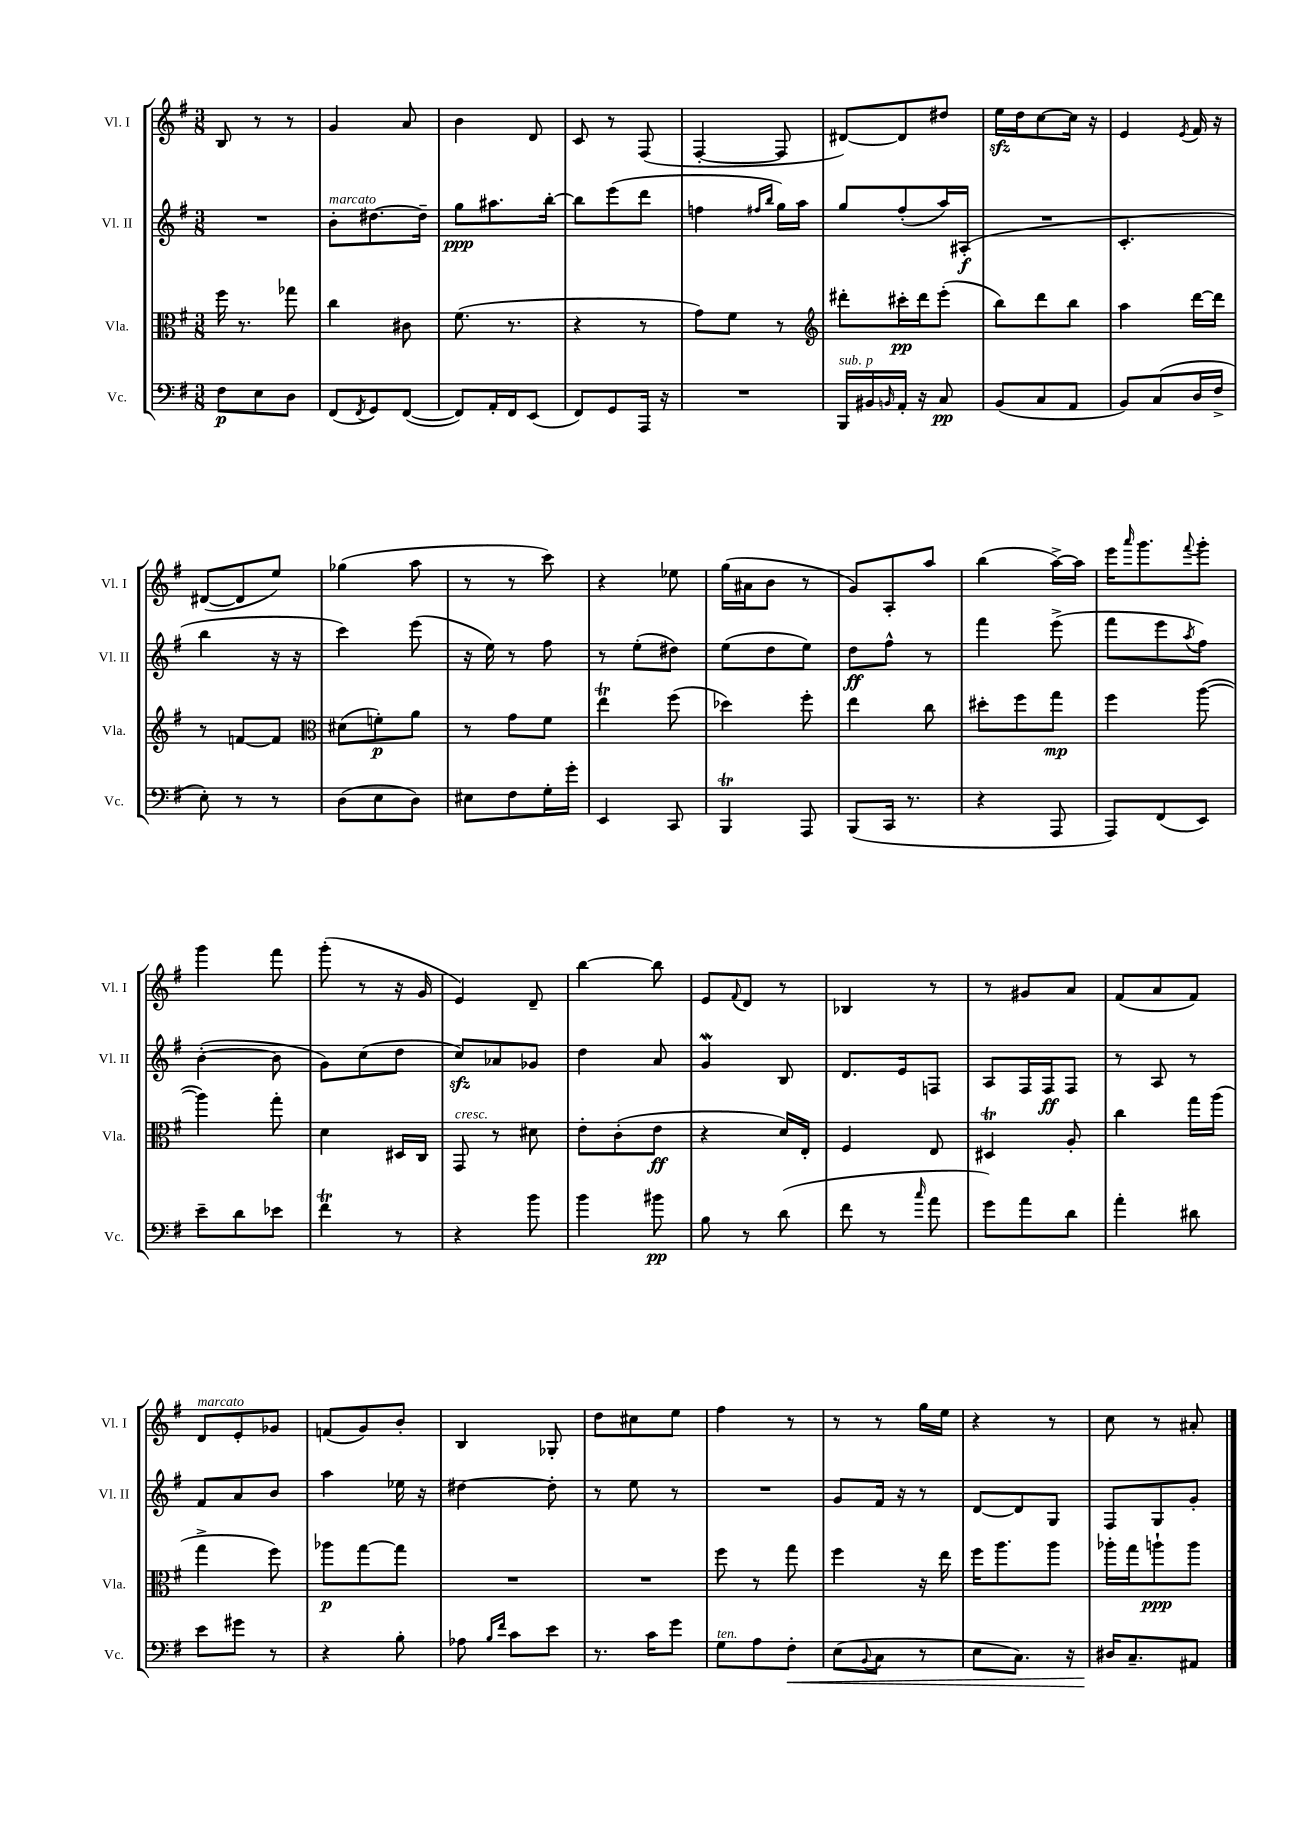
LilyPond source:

<<
\new StaffGroup <<
\new Staff = "s0" \with { instrumentName = "Vl. I" shortInstrumentName = "Vl. I" } {
    \clef treble \key g \major \numericTimeSignature \time 3/8
    b8 r8 r8 |
    g'4 a'8 |
    b'4 d'8 |
    c'8 r8 fis8( |
    fis4~-. fis8 |
    dis'8~) dis'8 dis''8 |
    e''16\sfz d''16 c''8~ c''16 r16 |
    e'4 \acciaccatura { e'8 } fis'16 r16 |
    dis'8~( dis'8 e''8) |
    ges''4( a''8 |
    r8 r8 c'''8) |
    r4 ees''8 |
    g''16( ais'16 b'8 r8 |
    g'8) a8-. a''8 |
    b''4( a''16~->) a''16 |
    e'''16 \grace { a'''16 } g'''8. \appoggiatura { fis'''8 } g'''8-. |
    g'''4 fis'''8 |
    g'''8-.( r8 r16 g'16 |
    e'4) d'8-- |
    b''4~ b''8 |
    e'8 \appoggiatura { fis'8 } d'8 r8 |
    bes4 r8 |
    r8 gis'8 a'8 |
    fis'8( a'8 fis'8) |
    d'8^\markup { \italic "marcato" } e'8-. ges'8 |
    f'8( g'8) b'8-. |
    b4 ges8-. |
    d''8 cis''8 e''8 |
    fis''4 r8 |
    r8 r8 g''16 e''16 |
    r4 r8 |
    c''8 r8 ais'8-. \bar "|." |
}
\new Staff = "s1" \with { instrumentName = "Vl. II" shortInstrumentName = "Vl. II" } {
    \clef treble \key g \major \numericTimeSignature \time 3/8
    R4. |
    b'8-.^\markup { \italic "marcato" } dis''8.~ dis''16-- |
    g''8\ppp ais''8. b''16~-. |
    b''8 e'''8( d'''8 |
    f''4 \grace { fis''16 b''16 } g''16) a''16 |
    g''8 fis''8-.( a''16) ais16-.\f( |
    R4. |
    c'4.-. |
    b''4 r16 r16 |
    c'''4) e'''8( |
    r16 e''16) r8 fis''8 |
    r8 e''8-.( dis''8) |
    e''8( d''8 e''8) |
    d''8\ff fis''8-^ r8 |
    fis'''4 e'''8->( |
    fis'''8 e'''8 \acciaccatura { a''8 } fis''8) |
    b'4~-.( b'8 |
    g'8) c''8( d''8 |
    c''8\sfz) aes'8 ges'8 |
    d''4 a'8 |
    g'4\mordent b8 |
    d'8. e'16 f8 |
    a8 fis16 fis16\ff fis8 |
    r8 a8 r8 |
    fis'8 a'8 b'8 |
    a''4 ees''16 r16 |
    dis''4~ dis''8-. |
    r8 e''8 r8 |
    R4. |
    g'8 fis'16 r16 r8 |
    d'8~ d'8 g8 |
    fis8 g8 g'8-. \bar "|." |
}
\new Staff = "s2" \with { instrumentName = "Vla." shortInstrumentName = "Vla." } {
    \clef alto \key g \major \numericTimeSignature \time 3/8
    fis''16 r8. ges''8 |
    c''4 cis'8 |
    fis'8.( r8. |
    r4 r8 |
    g'8) fis'8 r8 |
    \clef treble dis'''8-. cis'''16-.\pp dis'''16 e'''8-.( |
    b''8) d'''8 b''8 |
    a''4 d'''16~ d'''16 |
    r8 f'8~ f'8 |
    \clef alto dis'8( f'8-.\p) a'8 |
    r8 g'8 fis'8 |
    e''4\trill fis''8( |
    des''4) fis''8-. |
    e''4 c''8 |
    dis''8-. fis''8 g''8\mp |
    fis''4 a''8~( |
    a''4) g''8-. |
    d'4 dis16 c16 |
    g,8^\markup { \italic "cresc." } r8 dis'8 |
    e'8-. c'8-.( e'8\ff |
    r4 d'16) e16-. |
    fis4 e8 |
    dis4\trill a8-. |
    c''4 g''16 a''16( |
    g''4-> fis''8) |
    aes''8\p g''8~ g''8 |
    R4. |
    R4. |
    fis''8 r8 g''8 |
    fis''4 r16 e''16 |
    fis''16 a''8. a''8 |
    aes''16-. g''16 a''8-!\ppp a''8 \bar "|." |
}
\new Staff = "s3" \with { instrumentName = "Vc." shortInstrumentName = "Vc." } {
    \clef bass \key g \major \numericTimeSignature \time 3/8
    fis8\p e8 d8 |
    fis,8( \acciaccatura { fis,8 } g,8) fis,8~( |
    fis,8) a,16-. fis,16 e,8( |
    fis,8) g,8 a,,16 r16 |
    R4. |
    b,,16^\markup { \italic "sub. p" } bis,16 \grace { b,16 } a,16-. r16 c8\pp |
    b,8( c8 a,8 |
    b,8) c8( d16 fis16-> |
    e8-.) r8 r8 |
    d8( e8 d8) |
    eis8 fis8 g16-. g'16-. |
    e,4 c,8 |
    b,,4\trill a,,8 |
    b,,8( c,16 r8. |
    r4 a,,8 |
    a,,8) fis,8( e,8) |
    e'8-- d'8 ees'8 |
    fis'4\trill r8 |
    r4 b'8 |
    b'4 bis'8\pp |
    b8 r8 d'8( |
    fis'8 r8 \grace { c''16 } a'8 |
    g'8) a'8 d'8 |
    a'4-. dis'8 |
    e'8 gis'8 r8 |
    r4 b8-. |
    aes8 \grace { b16 fis'16 } c'8 e'8 |
    r8. c'16 g'8 |
    g8^\markup { \italic "ten." } a8 fis8-.\< |
    e8( \appoggiatura { b,8 } c8 r8 |
    e8 c8.) r16 |
    dis16\! c8.-- ais,8 \bar "|." |
}
>>
>>
\layout { \context { \Score \remove "Bar_number_engraver" } }
